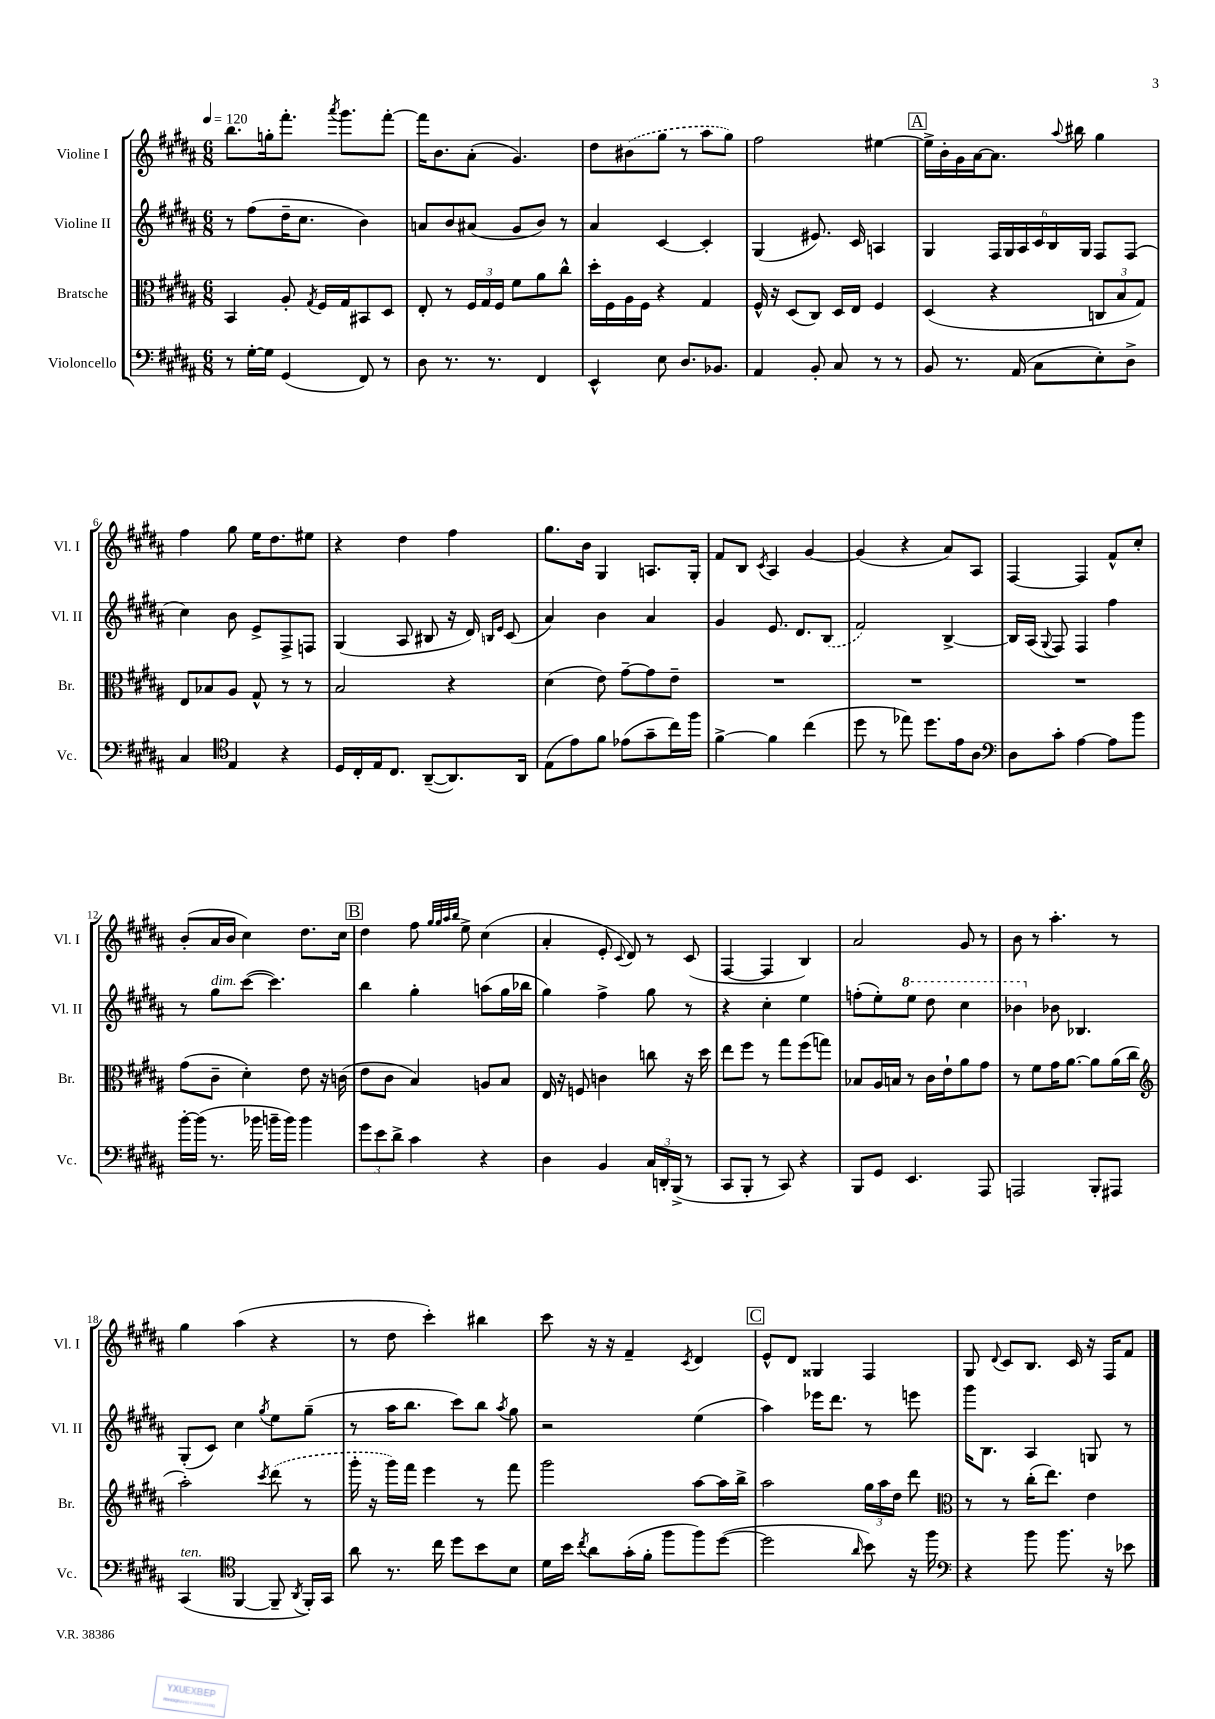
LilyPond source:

<<
\new StaffGroup <<
\new Staff = "s0" \with { instrumentName = "Violine I" shortInstrumentName = "Vl. I" } {
    \clef treble \key b \major \numericTimeSignature \time 6/8 \tempo 4 = 120
    \autoBeamOff b''8.[ g''16-. fis'''8.]-. \acciaccatura { ais'''8 } gis'''8.[ fis'''8]~-. |
    fis'''16[ b'8. ais'8]-.( gis'4.) |
    dis''8[ \once \slurDashed bis'8( gis''8] r8 ais''8[ gis''8]) |
    fis''2 eis''4~ |
    \mark \markup { \box "A" } eis''16[-> b'16-. gis'16 ais'16~ ais'8.] \appoggiatura { ais''8 } bis''16 gis''4 |
    fis''4 gis''8 e''16[ dis''8. eis''8] |
    r4 dis''4 fis''4 |
    gis''8.[ b'16] gis4 a8.[ gis16]-. |
    fis'8[ b8] \acciaccatura { cis'8 } ais4 gis'4~ |
    gis'4( r4 ais'8[) ais8] |
    fis4~ fis4 fis'8[-^ cis''8]-. |
    b'8[-.( ais'16 b'16] cis''4) dis''8.[ cis''16] |
    \mark \markup { \box "B" } dis''4 fis''8 \grace { gis''32[ gis''32 ais''32 b''32] } e''8-> cis''4( |
    ais'4-. e'8-. \appoggiatura { cis'8 } dis'8) r8 cis'8( |
    fis4~ fis4 b4) |
    ais'2 gis'8 r8 |
    b'8 r8 ais''4.-. r8 |
    gis''4 ais''4( r4 |
    r8 dis''8 cis'''4-.) bis''4 |
    cis'''8 r16 r16 fis'4-- \acciaccatura { cis'8 } dis'4 |
    \mark \markup { \box "C" } e'8[-^ dis'8] gisis4 fis4 |
    gis8 \appoggiatura { dis'8 } cis'8[ b8.] cis'16 r16 fis16[ fis'8] \bar "|." |
}
\new Staff = "s1" \with { instrumentName = "Violine II" shortInstrumentName = "Vl. II" } {
    \clef treble \key b \major \numericTimeSignature \time 6/8
    \autoBeamOff r8 fis''8[( dis''16-- cis''8.] b'4) |
    a'8[ b'8 ais'8]( gis'8[ b'8]) r8 |
    ais'4 cis'4~ cis'4-. |
    gis4( eis'8.) cis'16 a4 |
    \mark \markup { \box "A" } gis4 \tuplet 6/4 { fis16[ gis16 ais16 cis'16 b16 gis16] } fis8[ fis8]( |
    cis''4) b'8 e'8[-> fis8-> f8] |
    gis4( ais8 bis8 r16 dis'16) \grace { b16[ e'16] } cis'8( |
    ais'4) b'4 ais'4 |
    gis'4 e'8. dis'8.[ \once \slurDashed b8]( |
    fis'2) b4~-> |
    b16[ ais16]( \appoggiatura { gis8 } fis8) fis4 fis''4 |
    r8 gis''8[^\markup { \italic "dim." } cis'''8]~( cis'''4.) |
    \mark \markup { \box "B" } b''4 gis''4-. a''8[( gis''16 bes''16] |
    gis''4) fis''4-> gis''8 r8 |
    r4 cis''4-. e''4 |
    f''8[-.( e''8-.) \ottava #1 e'''8] dis'''8 cis'''4 |
    bes''4 \ottava #0 bes'8 bes4. |
    gis8[-.( cis'8]) cis''4 \acciaccatura { gis''8 } e''8[ gis''8]--( |
    r8 ais''16[ b''8.] cis'''8[) b''8] \acciaccatura { ais''8 } gis''8 |
    r2 e''4( |
    \mark \markup { \box "C" } ais''4) ees'''16[ dis'''8.] r8 e'''8 |
    gis'''16[ b8.] ais4 g8 r8 \bar "|." |
}
\new Staff = "s2" \with { instrumentName = "Bratsche" shortInstrumentName = "Br." } {
    \clef alto \key b \major \numericTimeSignature \time 6/8
    \autoBeamOff b,4 ais8-. \acciaccatura { gis8 } fis16[ gis16 bis,8 dis8] |
    e8-. r8 \tuplet 3/2 { fis16[ gis16 fis16] } fis'8[ ais'8 cis''8]-^ |
    dis''16[-. fis16 ais16 fis16] r4 gis4 |
    fis16-^ r16 dis8[( cis8]) dis16[ e16] fis4 |
    \mark \markup { \box "A" } dis4( r4 \tuplet 3/2 { c8[ b8 gis8]) } |
    e8[ bes8 ais8] gis8-^ r8 r8 |
    b2 r4 |
    dis'4( e'8) gis'8[~-- gis'8 e'8]-- |
    R2. |
    R2. |
    R2. |
    gis'8[( cis'8]-- dis'4-.) e'8 r16 c'16( |
    \mark \markup { \box "B" } e'8[ cis'8] b4) a8[ b8] |
    e16 r16 f8 c'4 c''8 r16 dis''16 |
    e''8[ fis''8] r8 gis''8[ fis''8( g''8]) |
    bes8[ ais16 b16] r8 cis'16[ e'16-! ais'8 gis'8] |
    r8 fis'8[ gis'16 ais'8.]~ ais'8[ ais'16( cis''16] |
    \clef treble ais''2-.) \acciaccatura { cis'''8 } \once \slurDashed dis'''8( r8 |
    gis'''16-. r16 gis'''16[) fis'''16] e'''4 r8 fis'''8 |
    gis'''2 ais''8[~ ais''16 b''16]-> |
    \mark \markup { \box "C" } ais''2 \tuplet 3/2 { gis''16[ ais''16 dis''16] } dis'''8 |
    \clef alto r8 r8 cis''16[-.( e''8.]) e'4 \bar "|." |
}
\new Staff = "s3" \with { instrumentName = "Violoncello" shortInstrumentName = "Vc." } {
    \clef bass \key b \major \numericTimeSignature \time 6/8
    \autoBeamOff r8 gis16[~-. gis16] gis,4( fis,8) r8 |
    dis8 r8. r8. fis,4 |
    e,4-^ e8 dis8.[ bes,8.] |
    ais,4 b,8-. cis8 r8 r8 |
    \mark \markup { \box "A" } b,8 r8. ais,16( cis8[ e8-.) dis8]-> |
    cis4 \clef tenor e4 r4 |
    dis16[ cis16-. e16 cis8.] ais,8[~--( ais,8.) ais,16] |
    e8[( e'8) fis'8] ees'8[( gis'8-- cis''16) fis''16] |
    fis'4~-> fis'4 cis''4( |
    dis''8 r8 ees''8) dis''8.[ e'16 ais8] |
    \clef bass dis8[ cis'8]-. ais4~ ais8[ b'8] |
    b'16[~-. b'16]( r8. bes'16 b'16[-- b'16]) b'4 |
    \mark \markup { \box "B" } \tuplet 3/2 { gis'8[ e'8 dis'8]-> } cis'4 r4 |
    dis4 b,4 \tuplet 3/2 { cis16[ d,16-. b,,16]->( } r8 |
    cis,8[ b,,8]-. r8 cis,8) r4 |
    b,,8[ gis,8] e,4. ais,,8 |
    a,,2 b,,8[-. ais,,8] |
    cis,4^\markup { \italic "ten." }( \clef tenor fis,4~ fis,8-- \acciaccatura { ais,8 } fis,16[-.) gis,16] |
    ais'8 r8. cis''16 dis''8[ b'8 b8] |
    dis'16[ b'16] \acciaccatura { cis''8 } ais'8[ gis'16-.( fis'16]-. fis''8[ fis''8) dis''8]~( |
    \mark \markup { \box "C" } dis''2 \grace { ais'16 } b'8) r16 fis''16 |
    \clef bass r4 b'8 b'8. r16 ees'8 \bar "|." |
}
>>
>>
